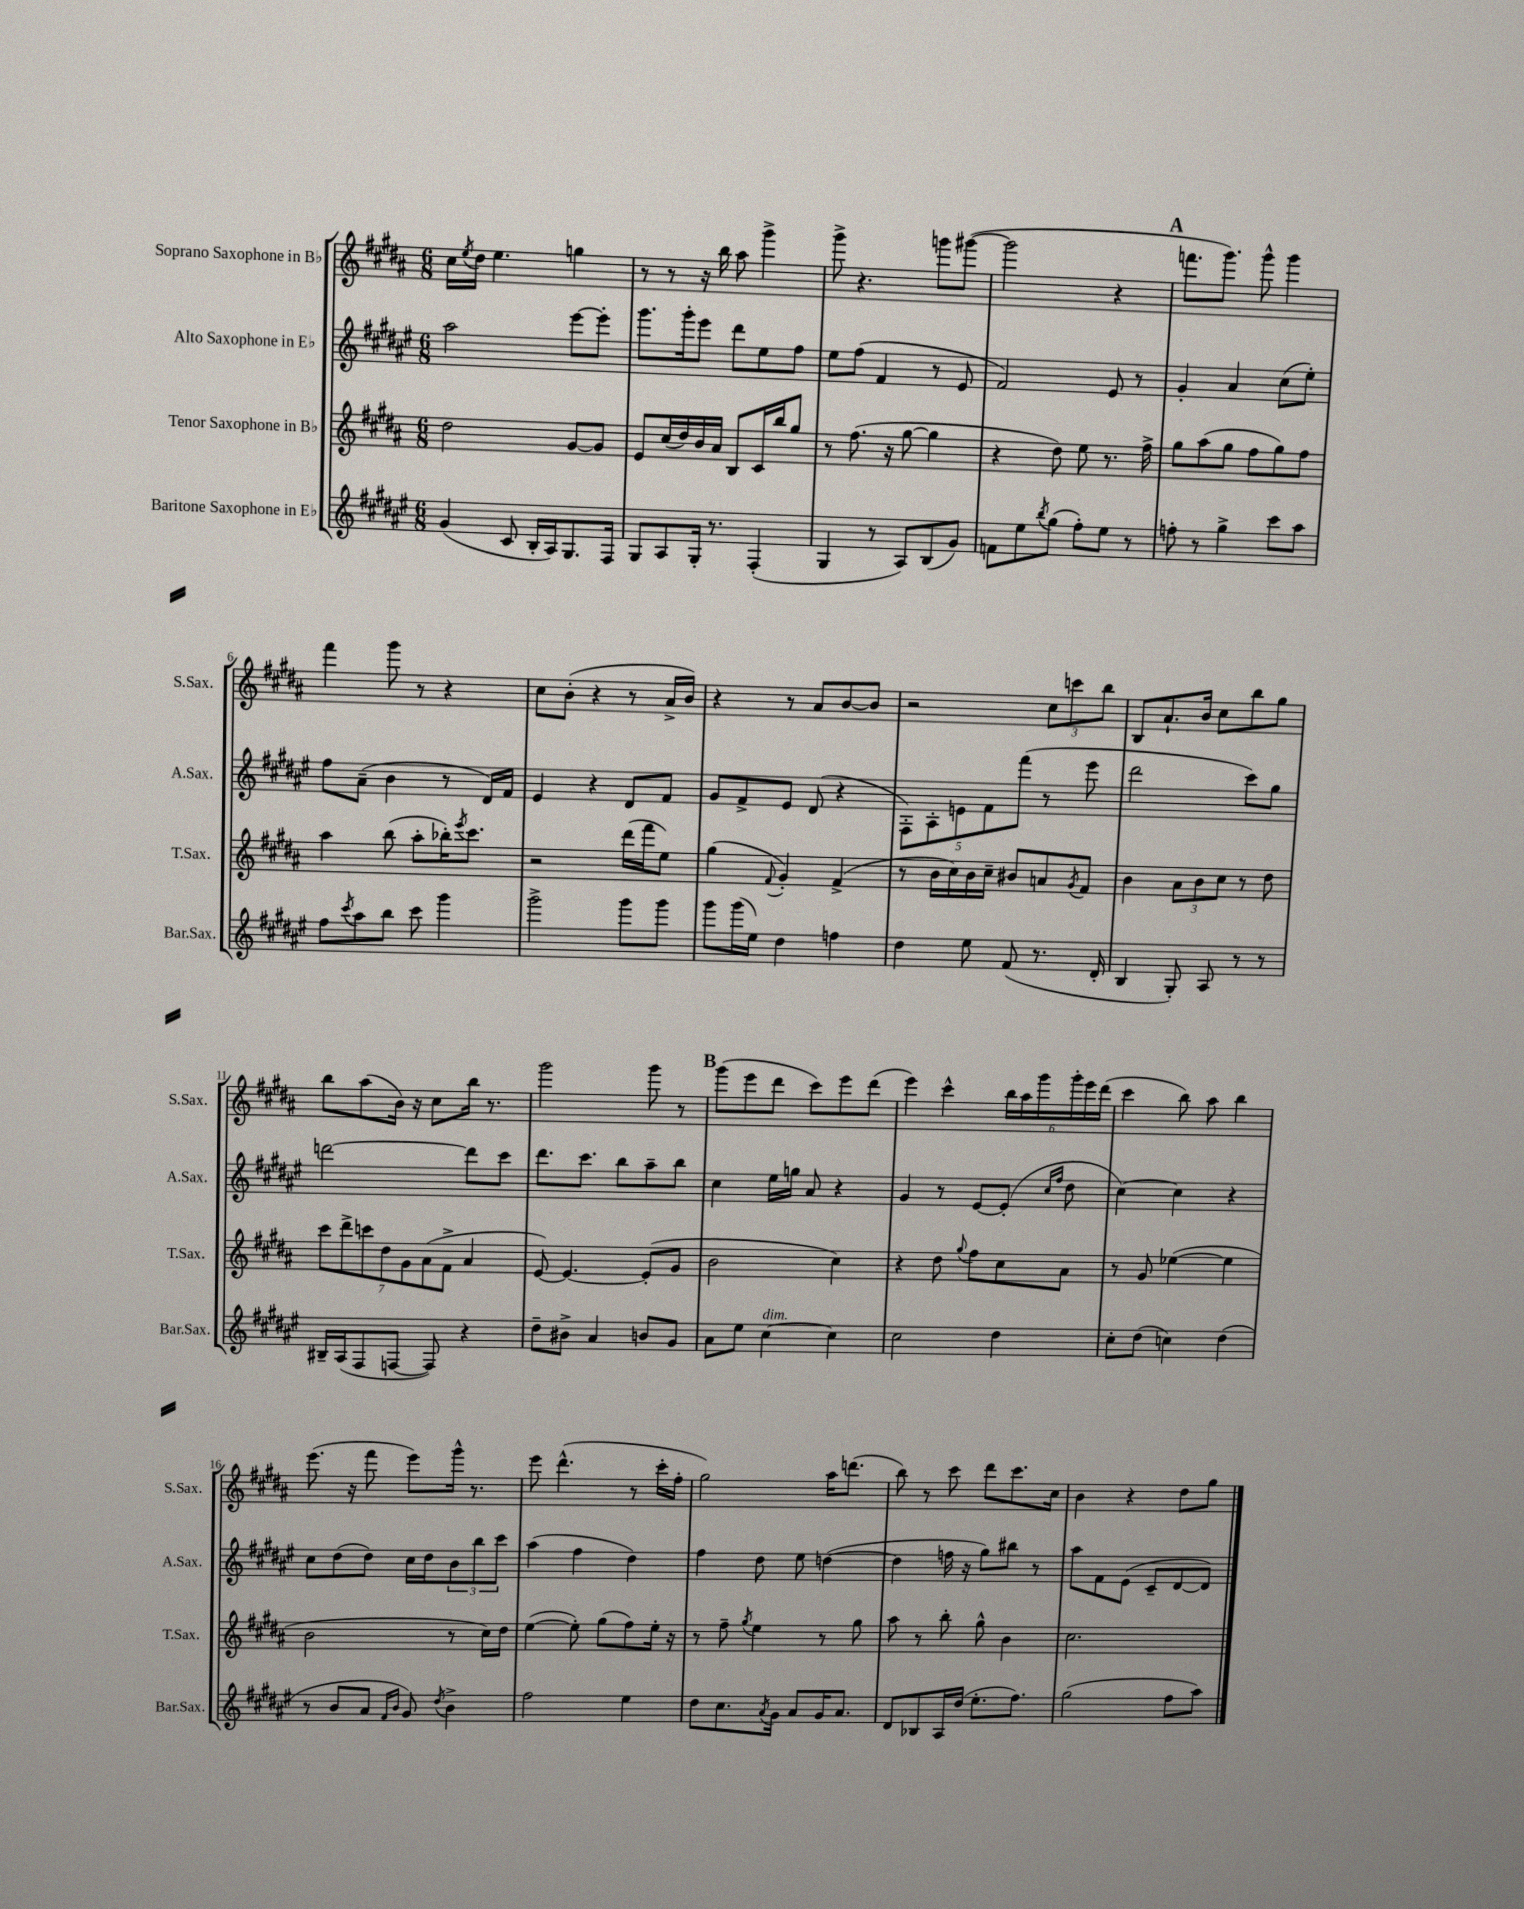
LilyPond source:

<<
\new StaffGroup <<
\new Staff = "s0" \with { instrumentName = "Soprano Saxophone in Bb" shortInstrumentName = "S.Sax." } {
    \clef treble \key b \major \numericTimeSignature \time 6/8
    cis''16 \acciaccatura { e''8 } dis''16 e''4. g''4 |
    r8 r8 r16 b''16 ais''8 gis'''4-> |
    gis'''8-> r4. g'''8 gis'''8~( |
    gis'''2 r4 |
    \mark \markup { \bold "A" } f'''8. gis'''8.) gis'''8-^ gis'''4 |
    fis'''4 gis'''8 r8 r4 |
    cis''8 b'8-.( r4 r8 ais'16-> b'16) |
    r4 r8 ais'8 b'8~ b'8 |
    r2 \tuplet 3/2 { cis''8 c'''8 b''8 } |
    b8 ais'8.-! b'16 cis''8 b''8 gis''8 |
    b''8 ais''8( b'16) r16 cis''8 b''16 r8. |
    gis'''2 gis'''8 r8 |
    \mark \markup { \bold "B" } gis'''8( e'''8 dis'''8 cis'''8) e'''8 dis'''8( |
    e'''4) cis'''4-^ \tuplet 6/4 { b''16 ais''16 gis'''16 gis'''16-. e'''16 dis'''16( } |
    cis'''4 b''8) ais''8 b''4 |
    e'''8.( r16 fis'''8 e'''8) gis'''16-^ r8. |
    e'''8 dis'''4.-^( r8 cis'''16-. fis''16-. |
    gis''2) ais''16 d'''8.( |
    b''8) r8 cis'''8 dis'''8 cis'''8. cis''16 |
    b'4 r4 dis''8 gis''8 \bar "|." |
}
\new Staff = "s1" \with { instrumentName = "Alto Saxophone in Eb" shortInstrumentName = "A.Sax." } {
    \clef treble \key fis \major \numericTimeSignature \time 6/8
    ais''2 eis'''8~ eis'''8-. |
    gis'''8. gis'''16-. eis'''8 dis'''8 eis''8 fis''8 |
    eis''8 fis''8( fis'4 r8 eis'8 |
    fis'2) eis'8 r8 |
    \mark \markup { \bold "A" } gis'4-. ais'4 cis''8( eis''8-.) |
    fis''8 ais'8--( b'4 r8 dis'16) fis'16 |
    eis'4 r4 dis'8 fis'8 |
    gis'8 fis'8-> eis'8 dis'8( r4 |
    \tuplet 5/4 { fis8-.) ais8-. e'8 fis'8 fis'''8( } r8 eis'''8 |
    dis'''2 cis'''8) gis''8 |
    d'''2~ d'''8 cis'''8 |
    dis'''8. cis'''8. b''8 ais''8-- b''8 |
    \mark \markup { \bold "B" } cis''4 eis''16 g''16 ais'8 r4 |
    gis'4 r8 eis'8~ eis'8-.( \grace { cis''16 fis''16 } dis''8 |
    cis''4~) cis''4 r4 |
    cis''8 dis''8( dis''8) cis''16 dis''16 \tuplet 3/2 { b'8 b''8 cis'''8 } |
    ais''4( fis''4 dis''4) |
    fis''4 dis''8 eis''8 d''4~( |
    d''4 f''16 r16 gis''8) bis''8 r8 |
    ais''8 fis'8 eis'8( cis'8-- dis'8~ dis'8) \bar "|." |
}
\new Staff = "s2" \with { instrumentName = "Tenor Saxophone in Bb" shortInstrumentName = "T.Sax." } {
    \clef treble \key b \major \numericTimeSignature \time 6/8
    dis''2 gis'8~ gis'8 |
    e'8 cis''16( dis''16) b'16 ais'16 b8 cis'16 b''16 gis''8 |
    r8 fis''8.( r16 gis''8~ gis''4 |
    r4 dis''8) e''8 r8. fis''16-> |
    \mark \markup { \bold "A" } gis''8 ais''8( gis''8 fis''8 gis''8) fis''8 |
    ais''4 b''8( ais''8-. bes''16-.) \acciaccatura { e'''8 } cis'''8. |
    r2 dis'''16( fis'''16 e''8) |
    gis''4( \appoggiatura { fis'8 } gis'4-.) fis'4->( |
    r8 b'16 cis''16) b'16 cis''16-- bis'8 a'8 \acciaccatura { gis'8 } fis'8 |
    b'4 \tuplet 3/2 { ais'8 b'8 cis''8 } r8 dis''8 |
    \tuplet 7/4 { cis'''8 dis'''8-> c'''8 dis''8 gis'8 ais'8( fis'8-> } ais'4 |
    e'8~) e'4.~ e'8-.( gis'8 |
    \mark \markup { \bold "B" } b'2 cis''4) |
    r4 dis''8 \appoggiatura { gis''8 } fis''8 cis''8 ais'8 |
    r8 gis'8 ees''4~( ees''4 |
    b'2 r8 cis''16) dis''16 |
    e''4~( e''8-.) gis''8( fis''8) e''16-. r16 |
    r8 fis''8-- \acciaccatura { gis''8 } e''4 r8 gis''8 |
    ais''8 r8 b''8-. gis''8-^ b'4 |
    cis''2. \bar "|." |
}
\new Staff = "s3" \with { instrumentName = "Baritone Saxophone in Eb" shortInstrumentName = "Bar.Sax." } {
    \clef treble \key fis \major \numericTimeSignature \time 6/8
    gis'4( cis'8 b16-. ais16) gis8. fis16 |
    gis8 ais8 gis16-. r8. fis4-.( |
    gis4 r8 ais8) b8( gis'8) |
    f'8 eis''8 \acciaccatura { b''8 } gis''8( fis''8-.) eis''8 r8 |
    \mark \markup { \bold "A" } f''8-. r8 gis''4-> cis'''8 ais''8 |
    fis''8 \acciaccatura { cis'''8 } ais''8 b''8 cis'''8 gis'''4 |
    gis'''2-> gis'''8 gis'''8 |
    gis'''8 gis'''16( eis''16) dis''4 f''4 |
    dis''4 eis''8 fis'8( r8. dis'16-. |
    b4 gis8-.) ais8 r8 r8 |
    bis16-- ais16( fis8 f8~ f8) r4 |
    dis''8-- bis'8-> ais'4 b'8 gis'8 |
    \mark \markup { \bold "B" } ais'8 eis''8 cis''4~^\markup { \italic "dim." } cis''4 |
    cis''2 dis''4 |
    cis''8-. dis''8( c''4) dis''4( |
    r8 b'8 ais'8 \grace { fis'16 b'16 } gis'8) \acciaccatura { dis''8 } b'4-> |
    fis''2 eis''4 |
    dis''8 cis''8. \acciaccatura { ais'8 } gis'16 ais'8 gis'16 ais'8. |
    dis'8 bes8 ais16 dis''16( eis''8.-. fis''8.) |
    gis''2( fis''8 ais''8) \bar "|." |
}
>>
>>
